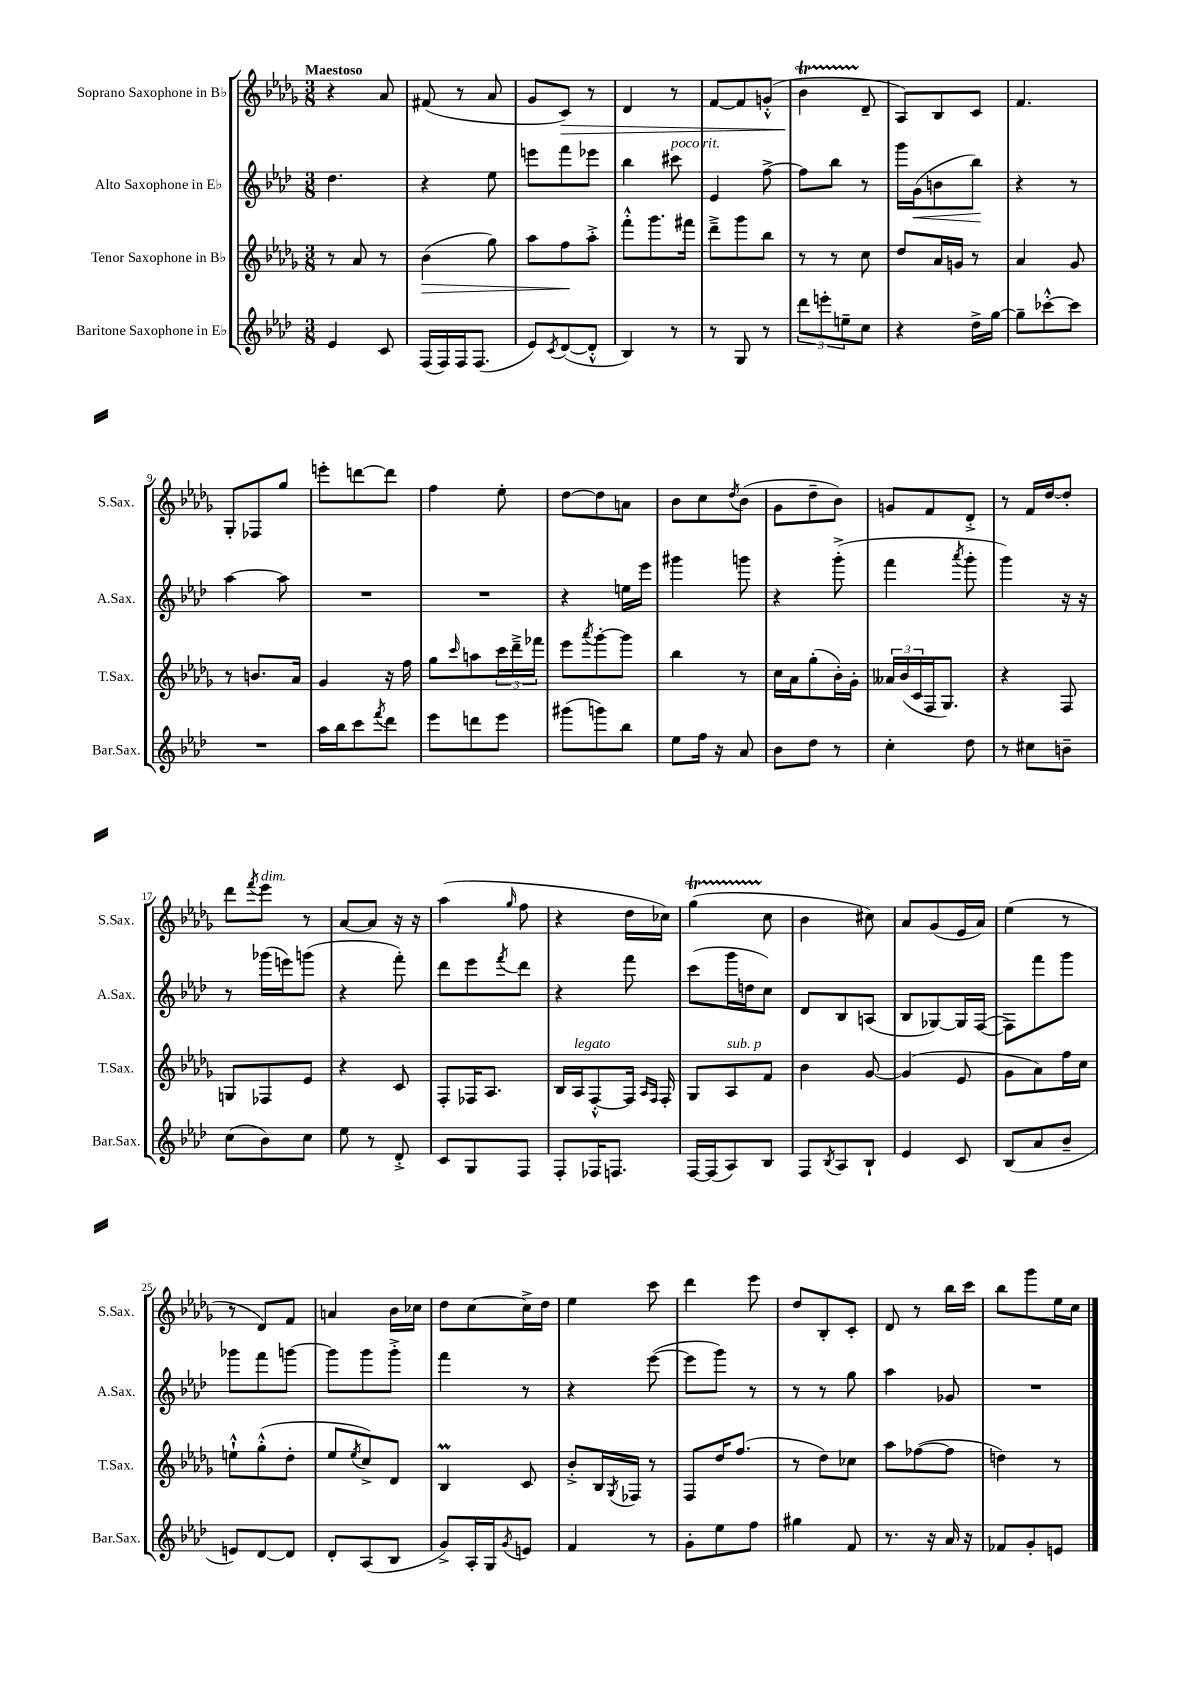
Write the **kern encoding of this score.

**kern	**kern	**dynam	**kern	**dynam	**kern	**dynam
*part4	*part3	*part3	*part2	*part2	*part1	*part1
*staff4	*staff3	*staff3	*staff2	*staff2	*staff1	*staff1
*I"Baritone Saxophone in E♭	*I"Tenor Saxophone in B♭	*	*I"Alto Saxophone in E♭	*	*I"Soprano Saxophone in B♭	*
*I'Bar.Sax.	*I'T.Sax.	*	*I'A.Sax.	*	*I'S.Sax.	*
*clefG2	*clefG2	*	*clefG2	*	*clefG2	*
*k[b-e-a-d-]	*k[b-e-a-d-g-]	*	*k[b-e-a-d-]	*	*k[b-e-a-d-g-]	*
*M3/8	*M3/8	*	*M3/8	*	*M3/8	*
=1	=1	=1	=1	=1	=1	=1
!	!	!	!	!	!LO:TX:a:B:t=Maestoso	!
4e-/	8r	.	4.dd-\	.	4r	.
.	8a-/	.	.	.	.	.
8c/	8r	.	.	.	8a-/	.
=2	=2	=2	=2	=2	=2	=2
!	!	!LO:HP:b	!	!	!	!
(16F/LL	(4b-\	>	4r	.	(8f#X/	.
16F/)	.	.	.	.	.	.
16F/J	.	.	.	.	8r	.
(8.F/J	.	.	.	.	.	.
.	8gg-\)	.	8ee-\	.	8a-/	.
=3	=3	=3	=3	=3	=3	=3
8e-/L)	8aa-\L	.	8eeen\L	.	8g-/L	.
8qc/	.	.	.	.	.	.
!	!	!	!	!	!	!LO:HP:b
([8d-/	8ff\	.	8fff\	.	8c/J)	>
8d-'^^/J]	8aa-'^\J	]	8eee-X\J	.	8r	.
=4	=4	=4	=4	=4	=4	=4
4B-/)	8fff'^^\L	.	4bb-\	.	4d-/	.
.	8.ggg-\	.	.	.	.	.
!	!	!	!LO:TX:a:i:t=poco rit.	!	!	!
8r	.	.	8ccc#X\	.	8r	.
.	16fff#X\Jk	.	.	.	.	.
=5	=5	=5	=5	=5	=5	=5
8r	8ddd-~^\L	.	4e-/	.	[8f/L	.
8G/	8ggg-\	.	.	.	8f/]	.
8r	8bb-\J	.	[8ff^\	.	(8gn'^^/J	.
=6	=6	=6	=6	=6	=6	=6
12ddd-\L	8r	.	8ff\L]	.	4b-T\	.
12eeen'\	.	.	.	.	.	.
.	8r	.	8bb-\J	.	.	.
12een~\	.	.	.	.	.	.
8cc\J	8cc\	.	8r	.	8d-~/	]
=7	=7	=7	=7	=7	=7	=7
4r	8dd-/L	.	16ggg\LL	.	8A-/L)	.
!	!	!	!	!LO:HP:b	!	!
.	.	.	(16g\J	<	.	.
.	16a-/L	.	8bn\	.	8B-/	.
.	16gn/JJ	.	.	.	.	.
16dd-^\LL	8r	.	8bb-\J)	.	8c/J	.
[16gg\JJ	.	.	.	.	.	.
.	.	.	.	[	.	.
=8	=8	=8	=8	=8	=8	=8
8gg~\L]	4a-/	.	4r	.	4.f/	.
[8ccc-X'^^\	.	.	.	.	.	.
8ccc-\J]	8g-/	.	8r	.	.	.
!!LO:LB:g=z
=9	=9	=9	=9	=9	=9	=9
4.r	8r	.	[4aa-\	.	8G-'/L	.
.	8.bn/L	.	.	.	8F-X/	.
.	.	.	8aa-\]	.	8gg-/J	.
.	16a-/Jk	.	.	.	.	.
=10	=10	=10	=10	=10	=10	=10
16aa-\LL	4g-/	.	4.r	.	8eeen'\L	.
16bb-\J	.	.	.	.	.	.
8ccc\	.	.	.	.	[8dddn\	.
8qfff/	.	.	.	.	.	.
8ddd-\J	16r	.	.	.	8ddd\J]	.
.	16ff\	.	.	.	.	.
=11	=11	=11	=11	=11	=11	=11
8eee-\L	8gg-\L	.	4.r	.	4ff\	.
.	16qqccc/	.	.	.	.	.
8dddn\	8aan\	.	.	.	.	.
8eee-\J	24ccc\L	.	.	.	8ee-'\	.
.	24ddd-~^\	.	.	.	.	.
.	24fff-X\JJ	.	.	.	.	.
=12	=12	=12	=12	=12	=12	=12
(8ggg#X\L	8eee-\L	.	4r	.	[8dd-\L	.
.	8qaaa-/	.	.	.	.	.
8gggn\)	[8ggg-'\	.	.	.	8dd-\]	.
8bb-\J	8ggg-\J]	.	16een\LL	.	8an\J	.
.	.	.	16eee-\JJ	.	.	.
=13	=13	=13	=13	=13	=13	=13
8ee-\L	4bb-\	.	4ggg#X\	.	8b-\L	.
16ff\Jk	.	.	.	.	8cc\	.
16r	.	.	.	.	.	.
.	.	.	.	.	8qdd-/	.
8a-/	8r	.	8gggn\	.	(8b-\J	.
=14	=14	=14	=14	=14	=14	=14
8b-\L	16cc\LL	.	4r	.	8g-\L	.
.	16a-\J	.	.	.	.	.
8dd-\J	(8gg-'\	.	.	.	8dd-~\	.
8r	16b-'\L)	.	(8ggg'^\	.	8b-\J)	.
.	16g-'\JJ	.	.	.	.	.
=15	=15	=15	=15	=15	=15	=15
4cc'\	24a--X/LL	.	4fff\	.	8gn/L	.
.	(24b-/	.	.	.	.	.
.	24c/	.	.	.	.	.
.	16F/J	.	.	.	8f/	.
.	8.G-/J)	.	.	.	.	.
.	.	.	8qaaa-/	.	.	.
8dd-\	.	.	8ggg'\	.	8d-'^/J	.
=16	=16	=16	=16	=16	=16	=16
8r	4r	.	4ggg\)	.	8r	.
8cc#X\L	.	.	.	.	16f/LL	.
.	.	.	.	.	[16dd-/J	.
8bn~\J	8F/	.	16r	.	8dd-'/J]	.
.	.	.	16r	.	.	.
!!LO:LB:g=z
=17	=17	=17	=17	=17	=17	=17
(8cc\L	8Gn/L	.	8r	.	8ddd-\L	.
.	.	.	.	.	8qfff/	.
!	!	!	!	!	!LO:TX:a:i:t=dim.	!
8b-\)	8F-X/	.	(16ggg-X\LL	.	8eee-\J	.
.	.	.	16eeen\J)	.	.	.
8cc\J	8e-/J	.	(8gggn\J	.	8r	.
=18	=18	=18	=18	=18	=18	=18
8ee-\	4r	.	4r	.	[8a-/L	.
8r	.	.	.	.	8a-/J]	.
8d-'^/	8c/	.	8fff'\)	.	16r	.
.	.	.	.	.	16r	.
=19	=19	=19	=19	=19	=19	=19
8c/L	8F'/L	.	8ddd-\L	.	(4aa-\	.
8G/	16F-X/K	.	8eee-\	.	.	.
.	8.A-/J	.	.	.	.	.
.	.	.	8qfff/	.	16qqgg-/	.
8F/J	.	.	8ddd-\J	.	8ff\	.
=20	=20	=20	=20	=20	=20	=20
8F'/L	16B-/LL	.	4r	.	4r	.
!	!LO:TX:a:i:t=legato	!	!	!	!	!
.	16A-/J	.	.	.	.	.
16F-X/K	[8F'^^/	.	.	.	.	.
8.Fn/J	.	.	.	.	.	.
.	16F/Jk]	.	8fff\	.	16dd-\LL	.
.	16qqA-/LL	.	.	.	.	.
.	16qqF/JJ	.	.	.	.	.
.	16F'/	.	.	.	16cc-X\JJ)	.
=21	=21	=21	=21	=21	=21	=21
[16F/LL	8G-/L	.	(8ccc\L	.	(4gg-T\	.
(16F/J]	.	.	.	.	.	.
!	!LO:TX:a:i:t=sub. p	!	!	!	!	!
8A-/)	8A-/	.	16ggg\L	.	.	.
.	.	.	16ddn\J	.	.	.
8B-/J	8f/J	.	8cc\J)	.	8cc\	.
=22	=22	=22	=22	=22	=22	=22
8F/L	4b-\	.	8d-/L	.	4b-\	.
8qB-/	.	.	.	.	.	.
8A-/	.	.	8B-/	.	.	.
8B-`/J	[8g-/	.	(8An/J	.	8cc#X\)	.
=23	=23	=23	=23	=23	=23	=23
4e-/	(4g-/]	.	8B-/L	.	8a-/L	.
.	.	.	[8G-X/)	.	(8g-/	.
8c/	8e-/	.	16G-/L]	.	16e-/L	.
.	.	.	([16F/JJ	.	16a-/JJ)	.
=24	=24	=24	=24	=24	=24	=24
(8B-/L	8g-\L	.	8F\L])	.	(4ee-\	.
8a-/	8a-\)	.	8fff\	.	.	.
8b-~/J	16ff\L	.	8ggg\J	.	8r	.
.	16cc\JJ	.	.	.	.	.
!!LO:LB:g=z
=25	=25	=25	=25	=25	=25	=25
8en/L)	8een`^^\L	.	8ggg-X\L	.	8r	.
[8d-/	(8gg-'^^\	.	8fff\	.	8d-/L)	.
8d-/J]	8dd-'\J	.	[8gggn\J	.	8f/J	.
=26	=26	=26	=26	=26	=26	=26
8d-'/L	8ee-/L	.	8ggg\L]	.	4an/	.
.	8qee-/	.	.	.	.	.
(8A-/	8cc^/)	.	8ggg\	.	.	.
8B-/J	8d-/J	.	8ggg'^\J	.	16b-\LL	.
.	.	.	.	.	16cc-X\JJ	.
=27	=27	=27	=27	=27	=27	=27
8g^/L)	4B-M/	.	4fff\	.	8dd-\L	.
16A-'/L	.	.	.	.	[8cc\	.
16G/J	.	.	.	.	.	.
8qg/	.	.	.	.	.	.
8en/J	8c/	.	8r	.	16cc^\L]	.
.	.	.	.	.	16dd-\JJ	.
=28	=28	=28	=28	=28	=28	=28
4f/	8b-'^/L	.	4r	.	4ee-\	.
.	16B-/L	.	.	.	.	.
.	8qG-/	.	.	.	.	.
.	16F-X/JJ	.	.	.	.	.
8r	8r	.	([8eee-\	.	8ccc\	.
=29	=29	=29	=29	=29	=29	=29
8g'\L	8F/L	.	8eee-\L]	.	4ddd-\	.
8ee-\	16dd-/K	.	8ggg\J)	.	.	.
.	(8.ff/J	.	.	.	.	.
8ff\J	.	.	8r	.	8eee-\	.
=30	=30	=30	=30	=30	=30	=30
4gg#X\	8r	.	8r	.	8dd-/L	.
.	8dd-\L)	.	8r	.	8B-'/	.
8f/	8cc-X\J	.	8gg\	.	8c'/J	.
=31	=31	=31	=31	=31	=31	=31
8.r	8aa-\L	.	4aa-\	.	8d-/	.
.	([8ff-X\	.	.	.	8r	.
16r	.	.	.	.	.	.
16a-/	8ff-\J]	.	8g-X/	.	16bb-\LL	.
16r	.	.	.	.	16ccc\JJ	.
=32	=32	=32	=32	=32	=32	=32
8f-X/L	4ddn\)	.	4.r	.	8bb-\L	.
8g'/	.	.	.	.	8ggg-\	.
8en/J	8r	.	.	.	16ee-\L	.
.	.	.	.	.	16cc\JJ	.
==	==	==	==	==	==	==
*-	*-	*-	*-	*-	*-	*-
